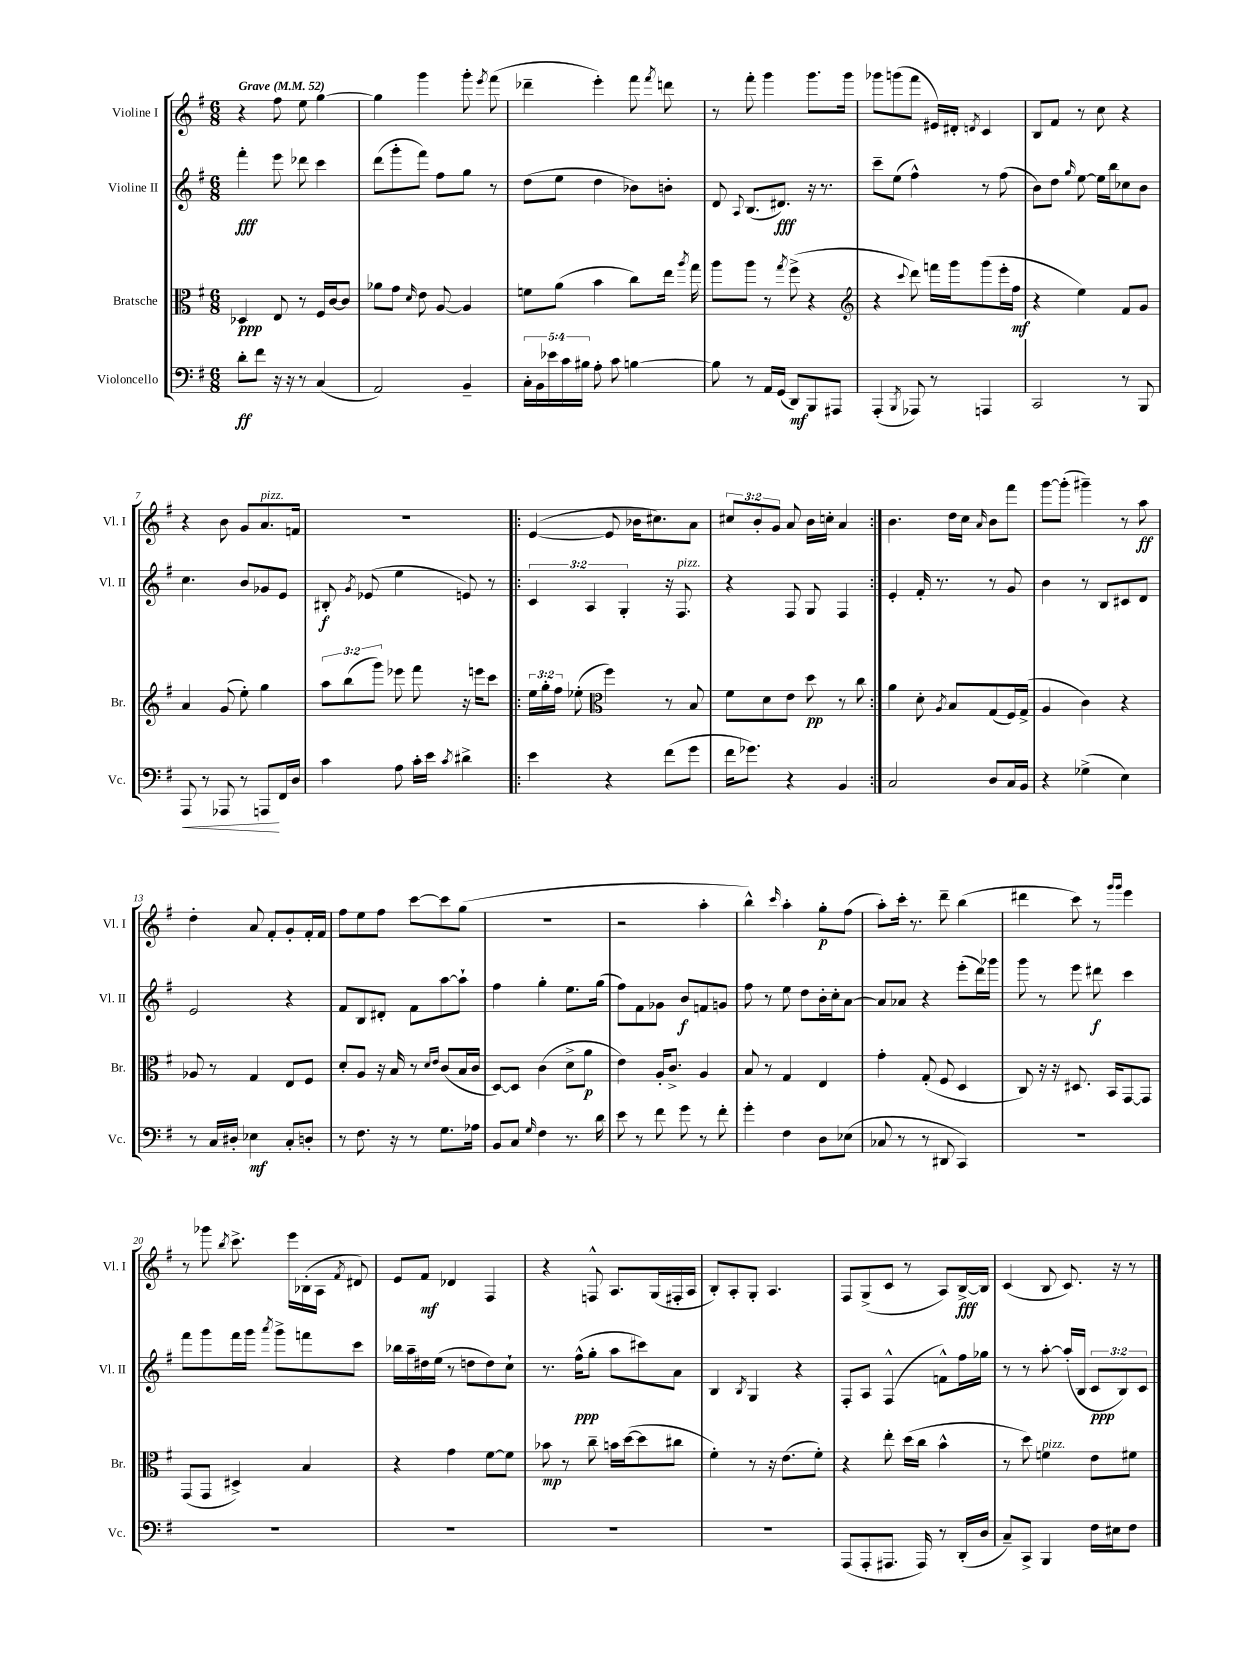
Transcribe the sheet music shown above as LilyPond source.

<<
\new StaffGroup <<
\new Staff = "s0" \with { instrumentName = "Violine I" shortInstrumentName = "Vl. I" } {
    \clef treble \key g \major \numericTimeSignature \time 6/8 \override Staff.TupletNumber.text = #tuplet-number::calc-fraction-text \tempo "Grave" 4 = 52
    \autoBeamOff r4 fis''8 e''8 g''4~ |
    g''4 g'''4 g'''8-. \acciaccatura { e'''8 } fis'''8( |
    des'''4-- e'''4-.) fis'''8 \acciaccatura { fis'''8 } d'''8 |
    r8 fis'''8-. g'''4 g'''8.[ g'''16] |
    ges'''8[ g'''8( fis'''8] eis'16[) dis'16]-. \acciaccatura { d'8 } c'4 |
    b8[ fis'8] r8 c''8 r4 |
    r4 b'8 g'8[ a'8.^\markup { \italic "pizz." } f'16] |
    R2. |
    \repeat volta 2 { e'4~( e'8 bes'16[ cis''8.) a'8] |
    \tuplet 3/2 { cis''8[ b'8-. g'8] } a'8 b'16[ c''16]-. a'4 | }
    b'4. d''16[ c''16] \grace { a'16 } b'8[ fis'''8] |
    g'''8[~ g'''8]-.( gis'''4--) r8 a''8\ff |
    d''4-. a'8 fis'8[-. g'8-. fis'16-. fis'16] |
    fis''8[ e''8 fis''8] c'''8[~ c'''8 g''8]( |
    R2. |
    r2 a''4-. |
    b''4-^) \grace { c'''16 } a''4-. g''8[-.\p fis''8]( |
    a''8[-.) c'''16]-. r8. d'''8-- b''4( |
    dis'''4 c'''8) r8 \grace { g'''16[ g'''16] } e'''4 |
    r8 ges'''8 \acciaccatura { b''8 } c'''8.-> e'''16[ bes16-.( a16] \acciaccatura { fis'8 } dis'8) |
    e'8[ fis'8]\mf des'4 fis4 |
    r4 f8-^ a8.[ g16( fis16-. a16] |
    b8[-.) a8-. g8]-. a4. |
    fis8[ g8->( c'8] r8 a8[) b16~->\fff b16] |
    c'4( b8 c'8.) r16 r8 \bar "|." |
}
\new Staff = "s1" \with { instrumentName = "Violine II" shortInstrumentName = "Vl. II" } {
    \clef treble \key g \major \numericTimeSignature \time 6/8 \override Staff.TupletNumber.text = #tuplet-number::calc-fraction-text
    \autoBeamOff fis'''4-.\fff e'''8 des'''8 c'''4 |
    d'''8[( g'''8-. fis'''8]) fis''8[ g''8] r8 |
    d''8[( e''8] d''4 bes'8[) b'8]-. |
    d'8 \appoggiatura { a8 } b8.[( dis'8.]\fff) r16 r8. |
    c'''8[-- e''8]( fis''4-^) r8 fis''8( |
    b'8[) d''8] \grace { g''16 } e''8~ e''16[ b''16 ces''8 b'8] |
    c''4. b'8[ ges'8 e'8] |
    bis8-.\f \acciaccatura { g'8 } ees'8( e''4 e'8) r8 |
    \repeat volta 2 { \tuplet 3/2 { c'4 a4 g4-. } r16 fis8.^\markup { \italic "pizz." } |
    r4 fis8 g8 fis4 | }
    e'4-. fis'16-. r8. r8 g'8 |
    b'4 r8 b8[ cis'8 d'8] |
    e'2 r4 |
    fis'8[ b8 dis'8]-. fis'8[ a''8~ a''8]-! |
    fis''4 g''4-. e''8.[ g''16]( |
    fis''8[) fis'8 ges'8] b'8[\f f'8 g'8] |
    fis''8 r8 e''8 d''8[ b'16-. c''16-. a'8]~ |
    a'8[ aes'8] r4 e'''8[-.( d'''16) ges'''16] |
    g'''8 r8 e'''8 dis'''8\f c'''4 |
    fis'''8[ g'''8 fis'''16 g'''16] \acciaccatura { a'''8 } g'''8[-> f'''8 c'''8] |
    bes''16[ a''16-- dis''16 e''16]( r8 d''8[ d''8) c''8]-! |
    r8. fis''16[-^\ppp( g''8]-. a''8[ cis'''8) a'8] |
    b4 \acciaccatura { b8 } g4 r4 |
    fis8[-. a8] fis4-^( f'8[-^) fis''16 ges''16] |
    r8 r8 a''8~-. a''16[-.( b16] \tuplet 3/2 { c'8[\ppp b8) c'8] } \bar "|." |
}
\new Staff = "s2" \with { instrumentName = "Bratsche" shortInstrumentName = "Br." } {
    \clef alto \key g \major \numericTimeSignature \time 6/8 \override Staff.TupletNumber.text = #tuplet-number::calc-fraction-text
    \autoBeamOff des4\ppp e8 r8 fis16[ c'16~ c'8] |
    aes'8[ g'8] \grace { d'16 } e'8 a8~ a4 |
    f'8[ a'8]( b'4 c''8[) e''16] \acciaccatura { a''8 } g''16 |
    a''8[ a''8] r8 \acciaccatura { g''8 } fis''8->( r4 |
    \clef treble r4 \appoggiatura { c'''8 } d'''8) f'''16[ g'''16 g'''8( e'''16-. fis''16]\mf |
    r4 e''4) fis'8[ g'8] |
    a'4 g'8( e''8-.) g''4 |
    \tuplet 3/2 { a''8[ b''8( g'''8]) } ees'''8 fis'''8 r16 e'''16[ c'''8] |
    \repeat volta 2 { \tuplet 3/2 { e''16[ g''16-. fis''16] } ees''8-.( \clef alto fis''4) r8 b8 |
    fis'8[ d'8 e'8] d''8\pp r8 c''8 | }
    a'4 d'8-. \acciaccatura { a8 } b8[ g8( fis16) g16]->( |
    a4 c'4) r4 |
    aes8 r8 g4 e8[ fis8] |
    d'8[-. a8] r16 b16 r8 \grace { d'16[ e'16] } c'8[( b16 c'16] |
    d8[~) d8] c'4( d'8[-> a'8]\p |
    e'4) a16[-. c'8.]-> a4 |
    b8 r8 g4 e4 |
    g'4-. g8-.( fis8 d4 |
    c8) r16 r16 dis8. b,16[ g,8~ g,8] |
    g,8[( g,8] dis4->) b4 |
    r4 g'4 fis'8[~ fis'8] |
    bes'8\mp r8 c''8-- b'16[ d''16~( d''8 cis''8] |
    fis'4-.) r8 r16 e'8.[( fis'8]-.) |
    r4 e''8-. d''16[( c''16] b'4-^ |
    r8 d''8) f'4^\markup { \italic "pizz." } e'8[ fis'8] \bar "|." |
}
\new Staff = "s3" \with { instrumentName = "Violoncello" shortInstrumentName = "Vc." } {
    \clef bass \key g \major \numericTimeSignature \time 6/8 \override Staff.TupletNumber.text = #tuplet-number::calc-fraction-text
    \autoBeamOff d'8[-.\ff fis'8] r16 r16 r8 c4( |
    a,2) b,4-- |
    \tuplet 5/4 { c16[-. b,16 ees'16 c'16 bis16] } a8-. c'8 b4~ |
    b8 r8 a,16[ g,16]( d,8[\mf) b,,8 ais,,8] |
    a,,4-.( \acciaccatura { b,,8 } aes,,8) r8 a,,4 |
    c,2 r8 b,,8 |
    a,,8\< r8 aes,,8 r8 a,,8[\! fis,16 d16] |
    c'4 a8 c'16[-. e'16] \acciaccatura { c'8 } dis'4-> |
    \repeat volta 2 { e'4 r4 fis'8[( g'8] |
    fis'16[ ges'8.]) r4 b,4 | }
    c2 d8[ c16 b,16] |
    r4 ges4->( e4) |
    r8 c16[ dis16]-. ees4\mf c8[-. d8]-. |
    r8 fis8. r16 r8 g8.[ aes16] |
    b,8[ c8] \grace { g16 } fis4 r8. d'16 |
    e'8 r8 fis'8 g'8 r8 fis'8-. |
    g'4-. fis4 d8[ ees8]( |
    ces8 r8 r8 dis,8 c,4) |
    R2. |
    R2. |
    R2. |
    R2. |
    R2. |
    a,,8[( a,,8-. ais,,8.] ais,,16) r8 d,16[-.( d16] |
    c8[--) c,8]-> b,,4 fis16[ eis16 fis8] \bar "|." |
}
>>
>>
